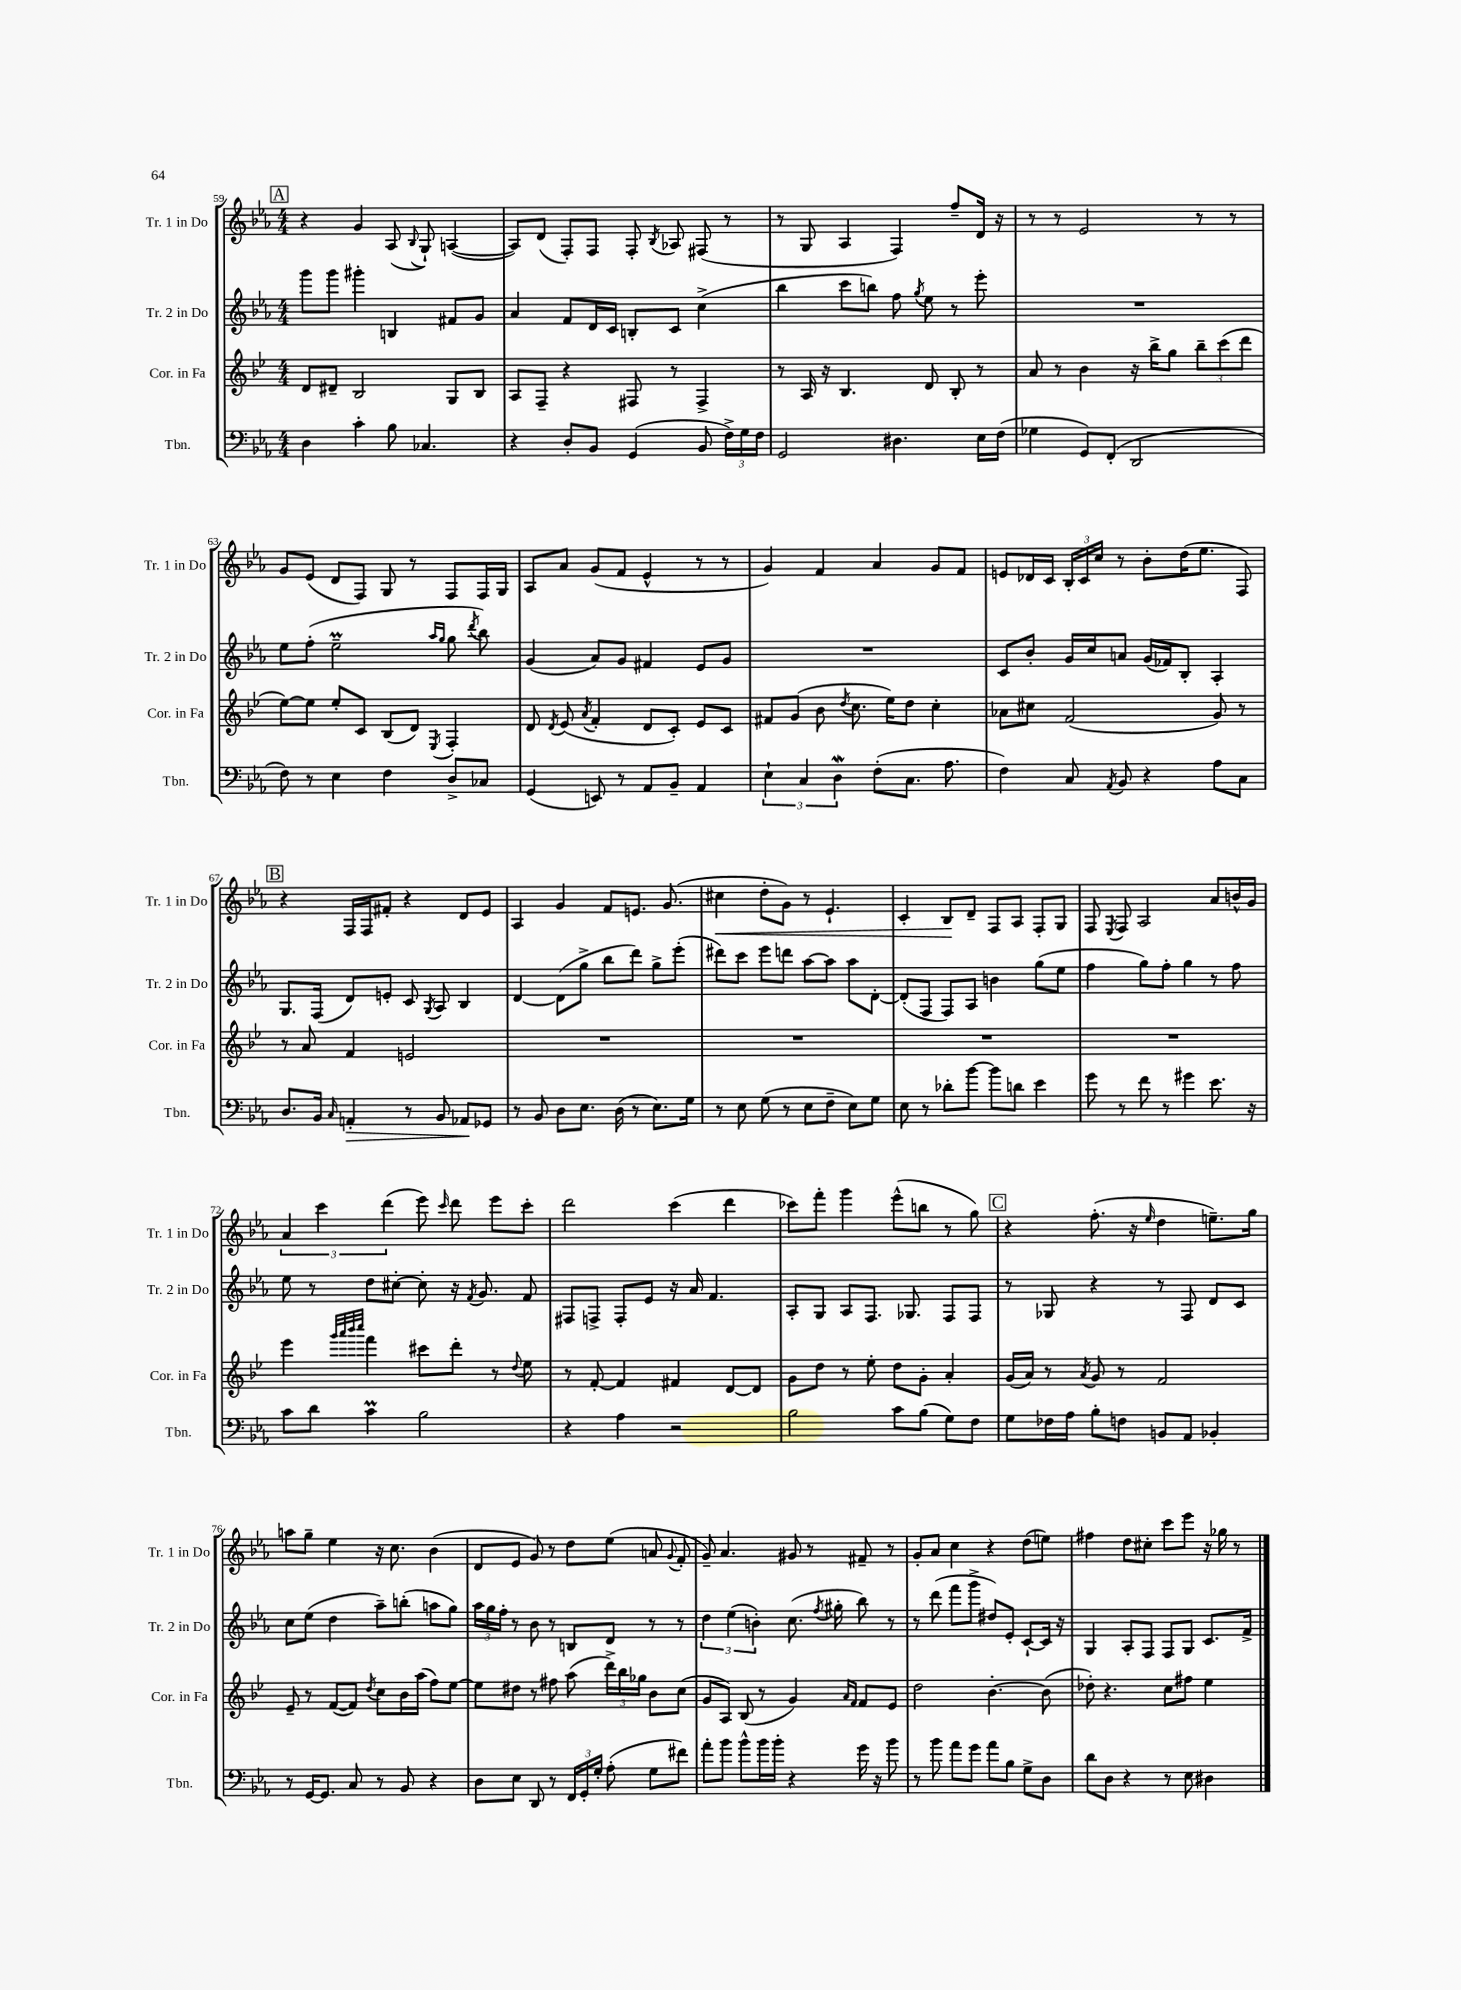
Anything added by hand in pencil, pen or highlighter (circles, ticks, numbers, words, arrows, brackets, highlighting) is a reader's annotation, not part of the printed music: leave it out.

**kern	**kern	**kern	**kern
*staff4	*staff3	*staff2	*staff1
*clefF4	*clefG2	*clefG2	*clefG2
*k[b-e-a-]	*k[b-e-]	*k[b-e-a-]	*k[b-e-a-]
*M4/4	*M4/4	*M4/4	*M4/4
4D\	8d/L	8ggg\L	4r
.	8d#~/J	8ggg\J	.
4c'\	2B-/	4ggg#'\	4g/
8B-\	.	4B/	(8A-/
.	.	.	8qqB-/
4.C-/	.	.	8G`/)
.	8G/L	8f#/L	([4A/
.	8B-/J	8g/J	.
=	=	=	=
4r	8A/L	4a-/	8A/]L)
.	8F~/J	.	(8d/J
8D'/L	4r	8f/L	8F'/L)
8BB-/J	.	16d/L	8F/J
.	.	16c/JJ	.
(4GG/	8F#/	8B'/L	8F'/
.	.	.	8qB-/
.	8r	8c/J	8A-/
8BB-/	4F#^/	(4cc^\	(8F#/
24F^\LL)	.	.	8r
24G\	.	.	.
24F\JJ	.	.	.
=	=	=	=
2GG/	8r	4bb-\	8r
.	16A/	.	8G/
.	16r	.	.
.	4.B-/	8ccc\L	4A-/
.	.	8bb\J)	.
4.D#\	.	8ff\	4F/)
.	.	8qgg/	.
.	8d/	8ee-\	.
.	8B-'/	8r	8ff~/L
16E-\LL	8r	8eee-'\	16d/Jk
(16F\JJ	.	.	16r
=	=	=	=
4G-\	8a/	1r	8r
.	8r	.	8r
8GG/L)	4b-\	.	2e-/
(8FF'/J	.	.	.
2DD/	16r	.	.
.	16bb-^\LK	.	.
.	8gg\J	.	.
.	12bb-~\L	.	8r
.	(12ccc\	.	.
.	.	.	8r
.	12ddd\J	.	.
=	=	=	=
8F\)	[8ee-\L)	8ee-\L	8g/L
8r	8ee-\]J	(8ff'\J	(8e-/J
4E-\	8ee-'/L	2ee-~\	8d/L
.	8c/J	.	8F/J)
4F\	(8B-/L	.	8G/
.	8d/J)	.	8r
.	.	16qqaa-/LL	.
.	8qE-/	16qqgg/JJ	.
8D^/L	4F'/	8gg\	8F/L
.	.	8qddd/	.
8C-/J	.	8bb-\)	16F/L
.	.	.	16G/JJ
=	=	=	=
(4GG/	8d/	(4g/	8A-/L
.	8qd/	.	.
.	(8e-/	.	8a-/J
.	8qa/	.	.
8EE/)	4f'/	8a-/L)	(8g/L
8r	.	8g/J	8f/J
8AA-/L	8d/L	4f#/	4e-^^/
8BB-~/J	8c'/J)	.	.
4AA-/	8e-/L	8e-/L	8r
.	8c/J	8g/J	8r
=	=	=	=
6E-`\	8f#/L	1r	4g/)
.	(8g/J	.	.
6C/	.	.	.
.	8b-\	.	4f/
6D\	.	.	.
.	8qdd/	.	.
.	8.cc\	.	.
(8F'\L	.	.	4a-/
.	16ee-\LK)	.	.
8.C\J	8dd\J	.	.
.	4cc'\	.	8g/L
8.A-\	.	.	.
.	.	.	8f/J
=	=	=	=
4F\)	8a-\L	8c/L	8e/L
.	8cc#\J	8b-'/J	16d-/L
.	.	.	16c/JJ
8C/	(2f/	16g/LL	24B-'/LL
.	.	.	24c/
.	.	16cc/J	.
.	.	.	24cc/JJ
8qAA-/	.	.	.
8BB-/	.	8a/J	8r
4r	.	(16g/LL	8b-'\L
.	.	16f-/J)	.
.	.	8B-'/J	(16dd\K
.	.	.	8.ee-\J
8A-\L	8g/)	4A-'/	.
8C\J	8r	.	8F/)
=	=	=	=
8.D/L	8r	8.G/L	4r
.	8a/	.	.
16BB-/Jk	.	(16F/Jk	.
16qqC/	.	.	.
4AA'/	4f/	8d/L)	16F/LL
.	.	.	16F/J
.	.	8e'/J	8f#'/J
8r	2e/	8c/	4r
.	.	8qG/	.
8BB-/	.	8A-/	.
8AA-/L	.	4B-/	8d/L
8GG-/J	.	.	8e-/J
=	=	=	=
8r	1r	[4d/	4A-/
8BB-/	.	.	.
8D\L	.	(8d\]L	4g/
8.E-\J	.	8gg^\J	.
.	.	8bb-\L	8f/L
(16D\	.	.	.
8r	.	8ddd\J)	8.e/J
8.E-\L)	.	8gg^\L	.
.	.	.	(8.g/
.	.	(8eee-'\J	.
16G\Jk	.	.	.
=	=	=	=
8r	1r	8ddd#\L)	4cc#\
8E-\	.	8ccc\J	.
(8G\	.	8eee-\L	8dd'\L
8r	.	8ddd\J	8g\J)
8E-\L	.	[8aa-\L	8r
8F~\J	.	8aa-\]J	4.e-`/
8E-\L)	.	8aa-\L	.
8G\J	.	[8d'\J	.
=	=	=	=
8E-\	1r	(8d'/]L	4c'/
8r	.	8F/J	.
8d-'\L	.	8F/L)	8B-/L
[8b-\J	.	8A-/J	8d~/J
8b-\]L	.	4b\	8F/L
8d\J	.	.	8A-/J
4e-\	.	(8gg\L	8F'/L
.	.	8ee-\J	8G/J
=	=	=	=
8g\	1r	4ff\	8F/
.	.	.	8qE-/
8r	.	.	8F/
8f\	.	8gg\L)	2A-/
8r	.	8ff'\J	.
4g#\	.	4gg\	.
8.e-\	.	8r	8a-/L
.	.	8ff\	16b^^/L
16r	.	.	16g/JJ
=	=	=	=
8c\L	4eee-\	8ee-\	6a-/
8d\J	.	8r	.
.	.	.	6ccc\
.	32qqggg/LLL	.	.
.	32qqaaa/	.	.
.	32qqbbb-/	.	.
.	32qqcccc/JJJ	.	.
4c\	4fff\	8dd\L	.
.	.	.	(6ddd\
.	.	[8cc#'\J	.
2B-\	8ccc#\L	8cc#'\]	8eee-\)
.	.	.	16qqccc/
.	8ddd'\J	16r	8ddd\
.	.	8qf/	.
.	.	8.g/	.
.	8r	.	8eee-\L
.	8qqdd/	.	.
.	8ee-\	8f/	8ccc'\J
=	=	=	=
4r	8r	8F#/L	2ddd\
.	[8f'/	8F^/J	.
4A-\	4f/]	8F'/L	.
.	.	8e-/J	.
2r	4f#/	16r	(4ccc\
.	.	16a-/	.
.	.	4.f/	.
.	[8d/L	.	4ddd\
.	8d/]J	.	.
=	=	=	=
2B-\	8g\L	8A-'/L	8ccc-\L)
.	8dd\J	8G/J	8fff'\J
.	8r	8A-/L	4ggg\
.	8ee-'\	8.F/J	.
8c\L	8dd\L	.	(8eee-^^\L
.	.	8.G-/	.
(8B-\J	8g'\J	.	8bb\J
8G\L)	4a'/	8F/L	8r
8F\J	.	8F/J	8gg\)
=	=	=	=
8G\L	(16g/LL	8r	4r
.	16a/JJ)	.	.
16F-\L	8r	8G-/	.
16A-\JJ	.	.	.
.	8qa/	.	.
8B-'\L	8g/	4r	(8.ff'\
8F\J	8r	.	.
.	.	.	16r
.	.	.	16qqee-/
8BB/L	2f/	8r	4dd\
8AA-/J	.	8F/	.
4BB-'/	.	8d/L	8.ee~\L)
.	.	8c/J	.
.	.	.	16gg\Jk
=	=	=	=
8r	8e-~/	8cc\L	8aa\L
[16GG/LK	8r	(8ee-\J	8gg~\J
8.GG/]J	.	.	.
.	([8f/L	4dd\	4ee-\
8C/	8f/]J)	.	.
.	8qdd/	.	.
8r	8cc\L	8aa-~\L)	16r
.	.	.	8.cc\
8BB-/	16b-\L	(8bb'\J	.
.	(16aa\JJ	.	.
4r	8ff\L)	8aa\L	(4b-\
.	[8ee-\J	8gg\J)	.
=	=	=	=
8D\L	8ee-\]L	24aa-\LL	8d/L
.	.	24gg\	.
.	.	24ff'\JJ	.
8E-\J	8dd#\J	8r	8e-/J
8DD/	8r	8b-\	8g/)
8r	8ff#\	8r	8r
24FF/LL	(8aa\	8B/L	8dd\L
24GG'/	.	.	.
24G'/JJ	.	.	.
(8A-'\	24ddd^\LL)	8d/J	(8ee-\J
.	24bb-\	.	.
.	24gg-\JJ	.	.
8G\L	8b-\L	8r	8a/
.	.	.	8qqg/
8f#\J)	(8cc\J	8r	8f'/
=	=	=	=
8a-'\L	8g/L	6dd\	8g~/)
8b-\J	8A/J)	.	4.a-/
.	.	(6ee-\	.
8b-^^\L	(8B-/	.	.
.	.	6b'\)	.
16b-\L	8r	.	.
16b-'\JJ	.	.	.
4r	4g/)	(8.cc\	8g#/
.	.	.	8r
.	.	8qff/	.
.	.	16gg#'\	.
.	16qqa/LL	.	.
.	16qqf/JJ	.	.
16g\	8f/L	8bb-\)	8f#~/
16r	.	.	.
8b-\	8e-/J	8r	8r
=	=	=	=
8r	2dd\	8r	8g'/L
8b-\	.	(8ddd\	8a-/J
8a-\L	.	8fff\L	4cc\
8g\J	.	8ggg^\J	.
8a-\L	[4.b-'\	8dd#/L)	4r
8B-\J	.	8e-'/J	.
8G^\L	.	[8c`/L	(8dd\L
8D\J	(8b-\]	16c/]Jk	8ee\J)
.	.	16r	.
=	=	=	=
8d\L	8dd-'\)	4G/	4ff#\
8D\J	4.r	.	.
4r	.	8A-'/L	8dd\L
.	.	8F/J	8cc#'\J
8r	8cc\L	8F/L	8ccc\L
8E-\	8ff#\J	8G/J	8eee-\J
4D#\	4ee-\	8.c/L	16r
.	.	.	16gg-\
.	.	.	8r
.	.	16f^/Jk	.
==	==	==	==
*-	*-	*-	*-
